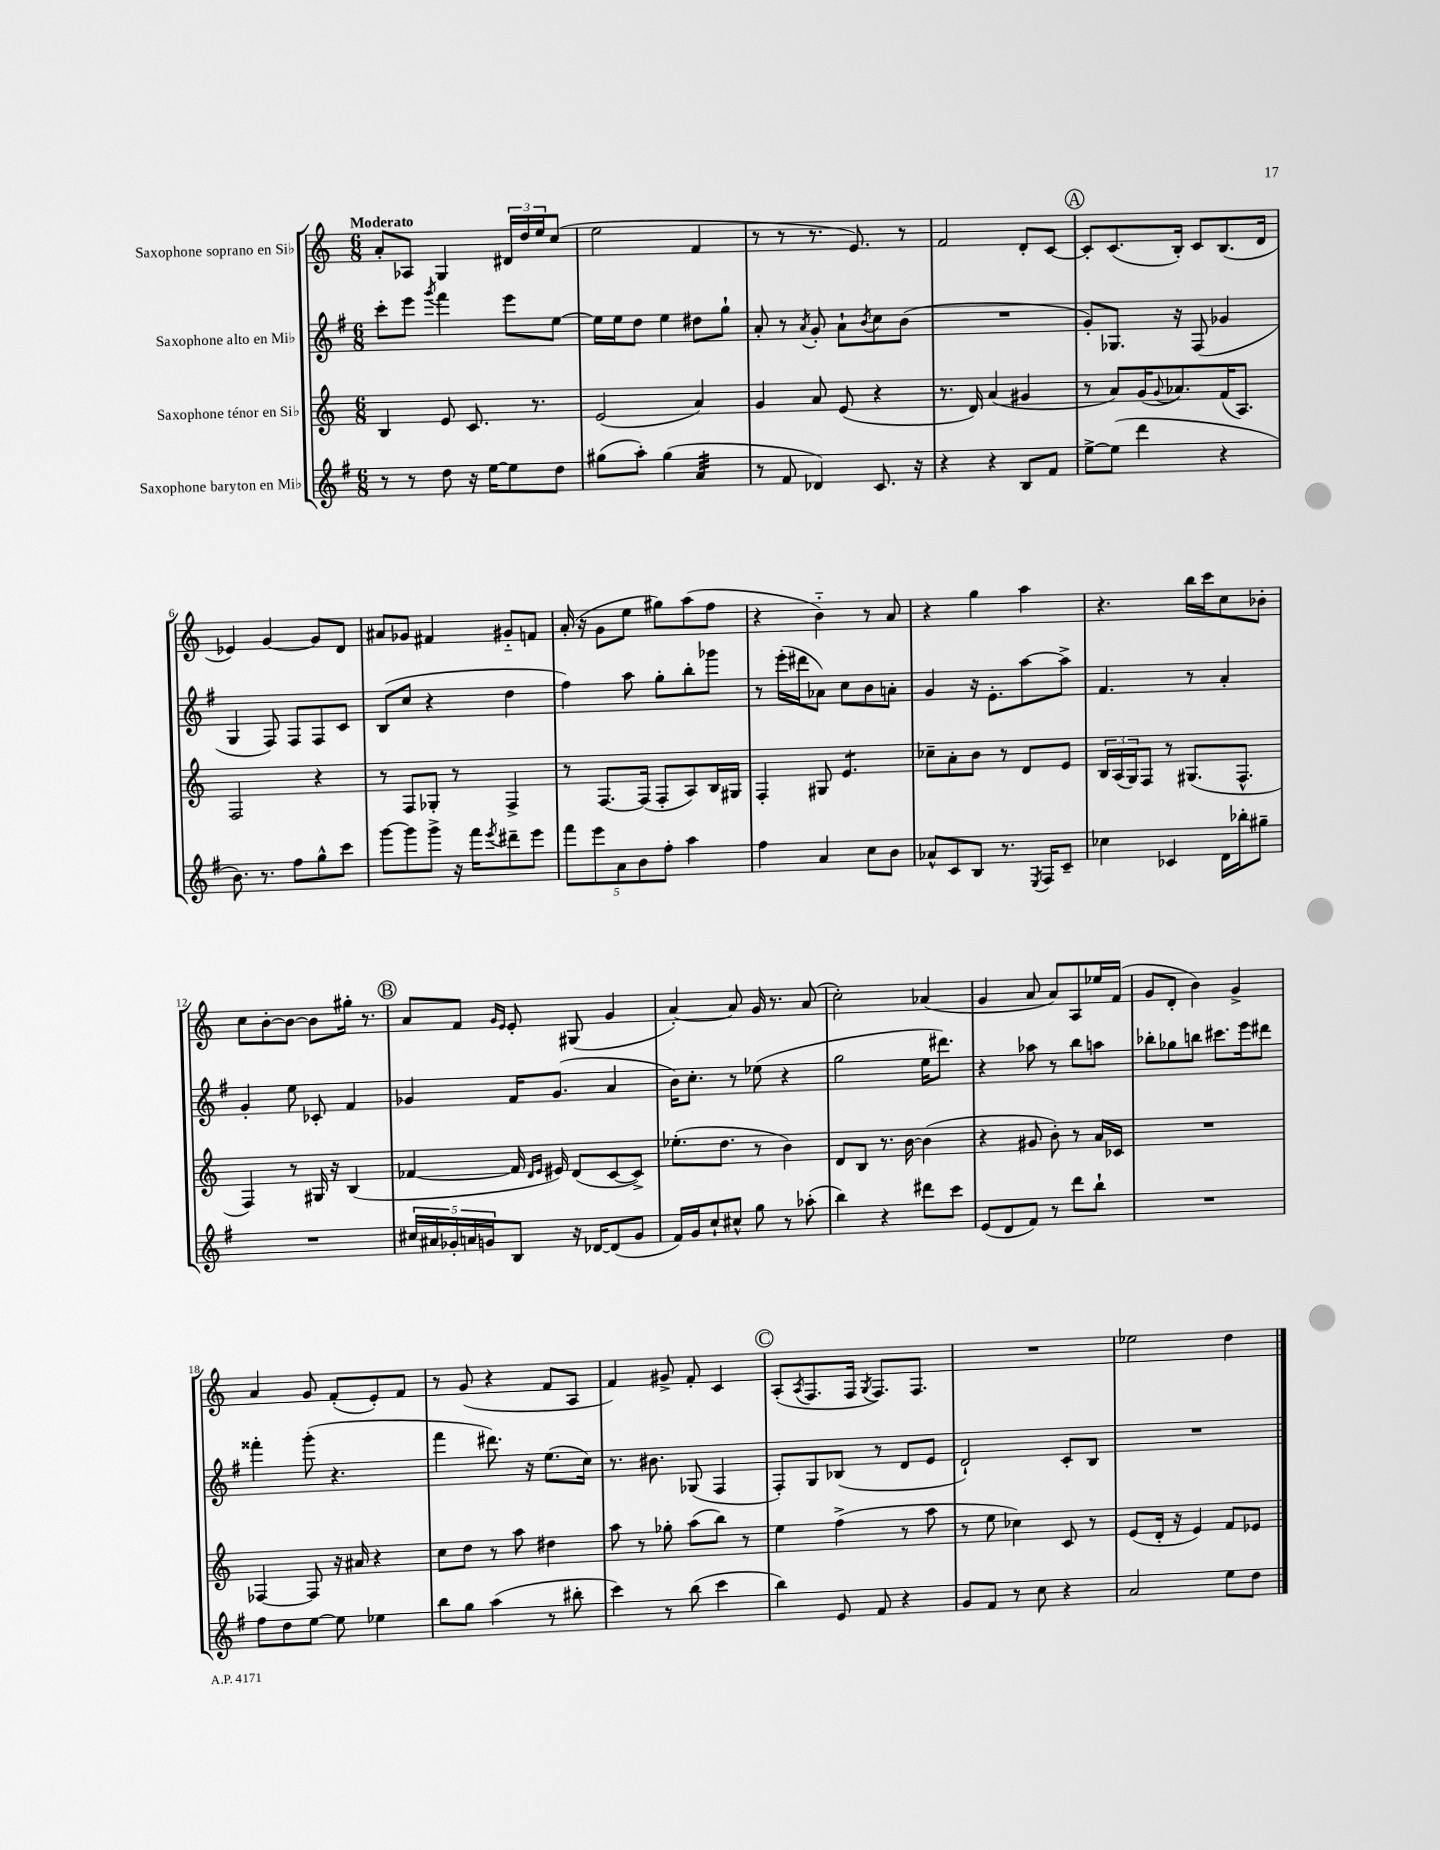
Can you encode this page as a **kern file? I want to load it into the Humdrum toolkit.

**kern	**kern	**kern	**kern
*part4	*part3	*part2	*part1
*staff4	*staff3	*staff2	*staff1
*I"Saxophone baryton en Mi♭	*I"Saxophone ténor en Si♭	*I"Saxophone alto en Mi♭	*I"Saxophone soprano en Si♭
*clefG2	*clefG2	*clefG2	*clefG2
*k[f#]	*k[]	*k[f#]	*k[]
*M6/8	*M6/8	*M6/8	*M6/8
=1	=1	=1	=1
!	!	!	!LO:TX:a:B:t=Moderato
8r	4B/	8ccc'\L	8a'/L
8r	.	8eee\J	8A-X/J
.	.	8qggg/	.
8dd\	8e/	4fff#\	4G/
16r	8.c/	.	.
[16ee\KL	.	.	.
8ee\]	.	8eee\L	24d#X/LL
.	.	.	24dd/
.	8.r	.	.
.	.	.	24ee/J
8dd\J	.	[8ee\J	(8cc/J
=2	=2	=2	=2
(8gg#X\L	(2e/	16ee\LL]	2ee\
.	.	16ee\J	.
8aa'\J)	.	8dd\J	.
(4gg#\	.	4ee\	.
*tremolo	*	*	*
32a/LLL	4a/)	8dd#X\L	4f/
32a/	.	.	.
32a/	.	.	.
32a/	.	.	.
32a/	.	8gg`\J	.
32a/	.	.	.
32a/	.	.	.
32a/JJJ	.	.	.
*Xtremolo	*	*	*
=3	=3	=3	=3
8r	4g/	8a'/	8r
8f#/	.	8r	8r
.	.	8qa/	.
4d-X/)	8a/	8g'/	8.r
.	(8e/	8a`\L	.
.	.	.	8.e/)
.	.	8qb/	.
8.c/	4r	8cc\	.
.	.	(8b\J	8r
16r	.	.	.
=4	=4	=4	=4
4r	8.r	2.r	2f/
.	16d/)	.	.
4r	(4a/	.	.
8B/L	4g#X/	.	8d'/L
8f#/J	.	.	[8c/J
!!LO:REH:place=s1:t=A
=5	=5	=5	=5
[8ee^\L	8r	8g'/L)	8c'/L]
(8ee\J]	8a/L)	8.G-X/J	(8.c/
4ddd\	(16g/K	.	.
.	8qqg/	.	.
.	8.a-X/)	16r	16B'/Jk)
.	.	(8F#/	8c/L
4r	(16f/K	4g-X/	(8.B/
.	8.A/J)	.	.
.	.	.	16d/Jk
!!LO:LB:g=z
=6	=6	=6	=6
8.b\)	2F/	4G/	4e-X/)
8.r	.	.	.
.	.	8F#/)	[4g/
8ff#\L	.	8F#/L	.
8gg^^\	4r	8F#/	8g/L]
8ccc\J	.	8c/J	8d/J
=7	=7	=7	=7
[8ggg\L	8r	(8B/L	8a#X/L
8ggg\]	8F/L	8cc/J	8g-X/J
8ggg^\J	8G-X'/J	4r	4f#X/
16r	8r	.	.
16fff#\KL	.	.	.
8qeee/	.	.	.
8ddd#X~\	4F^/	4dd\	8g#X/L
8eee\J	.	.	8fn/J
=8	=8	=8	=8
10fff#\L	8r	4ff#\)	(16a'/
.	.	.	16r
10eee\	.	.	.
.	[8.F/L	.	8g\L
10a\	.	.	.
.	.	8aa\	8ee\J
10b\	.	.	.
.	(16F/Jk]	.	.
.	8F'/L	8gg'\L	8gg#X\L)
10ff#'\J	.	.	.
4aa\	8A/)	8bb'\	(8aa\
.	16B/L	8ggg-X\J	8ff\J
.	16G#X/JJ	.	.
=9	=9	=9	=9
4ff#\	4F'/	8r	4r
.	.	(16eee'\LL	.
.	.	16ddd#X\J	.
4a/	8G#X/	8a-X\J)	4b\)
*	*tremolo	*	*
.	8e/L	8cc\L	.
8cc\L	8e/	8b\	8r
8b\J	8e/J	8an'\J	8a/
*	*Xtremolo	*	*
=10	=10	=10	=10
8a-X^^/L	8cc-X~\L	4g/	4r
8c/	8a'\	.	.
8B/J	8b\J	16r	4gg\
.	.	8.e'\L	.
8.r	8r	.	.
.	8d/L	[8aa\	4aa\
8qE/	.	.	.
16F#/KL	.	.	.
8c~/J	8e/J	8aa^\J]	.
=11	=11	=11	=11
4cc-X\	24B/LL	4.f#/	4.r
.	(24A/	.	.
.	24G/J)	.	.
.	8F/J	.	.
4c-X/	8r	.	.
.	(8.G#X/L	8r	16bb\LL
.	.	.	16ccc\J
16d\LL	.	4a'/	8cc\
16bb-X'\J	8.F^^/J	.	.
8gg#X~\J	.	.	8b-X'\J
!!LO:LB:g=z
=12	=12	=12	=12
2.r	4F/)	4g'/	8cc\L
.	.	.	[8b'\
.	8r	8ee\	8b\J_
.	16G#X/	8c-X'/	8b\L]
.	16r	.	.
.	(4B/	4f#/	16gg#X'\Jk
.	.	.	8.r
!!LO:REH:place=s1:t=B
=13	=13	=13	=13
20cc#X/LL	[4f-X/	4g-X/	8a/L
20a#X/	.	.	.
20g-X'/	.	.	.
.	.	.	8f/J
20an/	.	.	.
20gn/J	.	.	.
.	.	.	16qqg/LL
.	.	.	16qqe/JJ
8B/J	16f-/]	16f#/KL	8e'/
.	16qqd/LL	.	.
.	16qqe/JJ	.	.
.	16e#X/)	(8.g-/J	.
16r	(8d/L	.	(8G#X/
[16d-X/KL	.	.	.
(8d-/]	[8c/	4a/	4g/
8g/J	8c^/J])	.	.
=14	=14	=14	=14
16f#/LL)	(8.ee-X'\L	16b\KL)	[4a'/)
16g/J	.	8.cc'\J	.
8cc`/	.	.	.
.	8.dd\J	.	.
8cc#X^^/J	.	8r	8a/]
8gg\	8r	(8ee-X\	16g/
.	.	.	8.r
8r	4b\)	4r	.
(8aa-X'\	.	.	(8a/
=15	=15	=15	=15
4bb\)	8d/L	2gg\	2cc'\)
.	8B/J	.	.
4r	8.r	.	.
.	[16b\	.	.
8ddd#X\L	(4b\]	16ee\KL	(4a-X/
.	.	8.ddd#X\J)	.
8ccc\J	.	.	.
=16	=16	=16	=16
(8e/L	4r	4r	4g/
8d/	.	.	.
8f#/J)	8g#X/	8aa-X\	8a/
8r	8b'\)	8r	8a/L)
8ddd\L	8r	8bb\L	8A/
8bb`\J	16a/LL	8aan\J	16ee-X/L
.	16c-X/JJ	.	(16f/JJ
=17	=17	=17	=17
2.r	2.r	8bb-X'\L	8g/L
.	.	8gg-X\	8d'/J
.	.	8bbn\J	4b\)
.	.	8.ccc#X\L	.
.	.	.	4g^/
.	.	16eee\k	.
.	.	8ddd#X\J	.
!!LO:LB:g=z
=18	=18	=18	=18
8ff#\L	[4F-X/	4fff##X'\	4a/
8dd\	.	.	.
[8ee\J	8F-/]	(8ggg'\	8g/
8ee\]	16r	4.r	(8f'/L
.	16a#X/	.	.
4ee-X\	4r	.	8e'/)
.	.	.	8f/J
=19	=19	=19	=19
8bb\L	8cc\L	4fff#\	8r
8gg\J	8dd\J	.	(8g/
(4aa\	8r	8.ddd#X\)	4r
.	8aa\	.	.
.	.	16r	.
8r	4dd#X\	(8.ee\L	8f/L
8bb#X'\	.	.	8A/J
.	.	16cc\Jk)	.
=20	=20	=20	=20
4ccc\)	8aa\	8.r	4f/)
.	8r	.	.
.	.	8.b#X\	.
8r	8gg-X'\	.	8g#X^/
(8bb\	(8aa\L	(8G-X/	8f'/
4ccc\	8bb\J)	4F#/	4c/
.	8r	.	.
!!LO:REH:place=s1:t=C
=21	=21	=21	=21
4bb\)	4ee\	8F#'/L)	(8A'/L
.	.	.	8qA/
.	.	8G/	8.F/
8e/	(4ff^\	(8B-X/J	.
.	.	.	16F/Jk
.	.	.	8qG/
8f#/	.	8r	8.F/L)
4r	8r	8d/L	.
.	.	.	8.F/J
.	8aa\	8e/J	.
=22	=22	=22	=22
8g/L	8r	2d`/)	2.r
8f#/J	8ee\	.	.
8r	4cc-X\)	.	.
8cc\	.	.	.
4r	8c/	8c'/L	.
.	8r	8B/J	.
=23	=23	=23	=23
2a/	(8e/L	2.r	2ee-X\
.	16d'/Jk	.	.
.	16r	.	.
.	4e/)	.	.
8ee\L	8f/L	.	4dd\
8dd\J	8e-X/J	.	.
==	==	==	==
*-	*-	*-	*-
